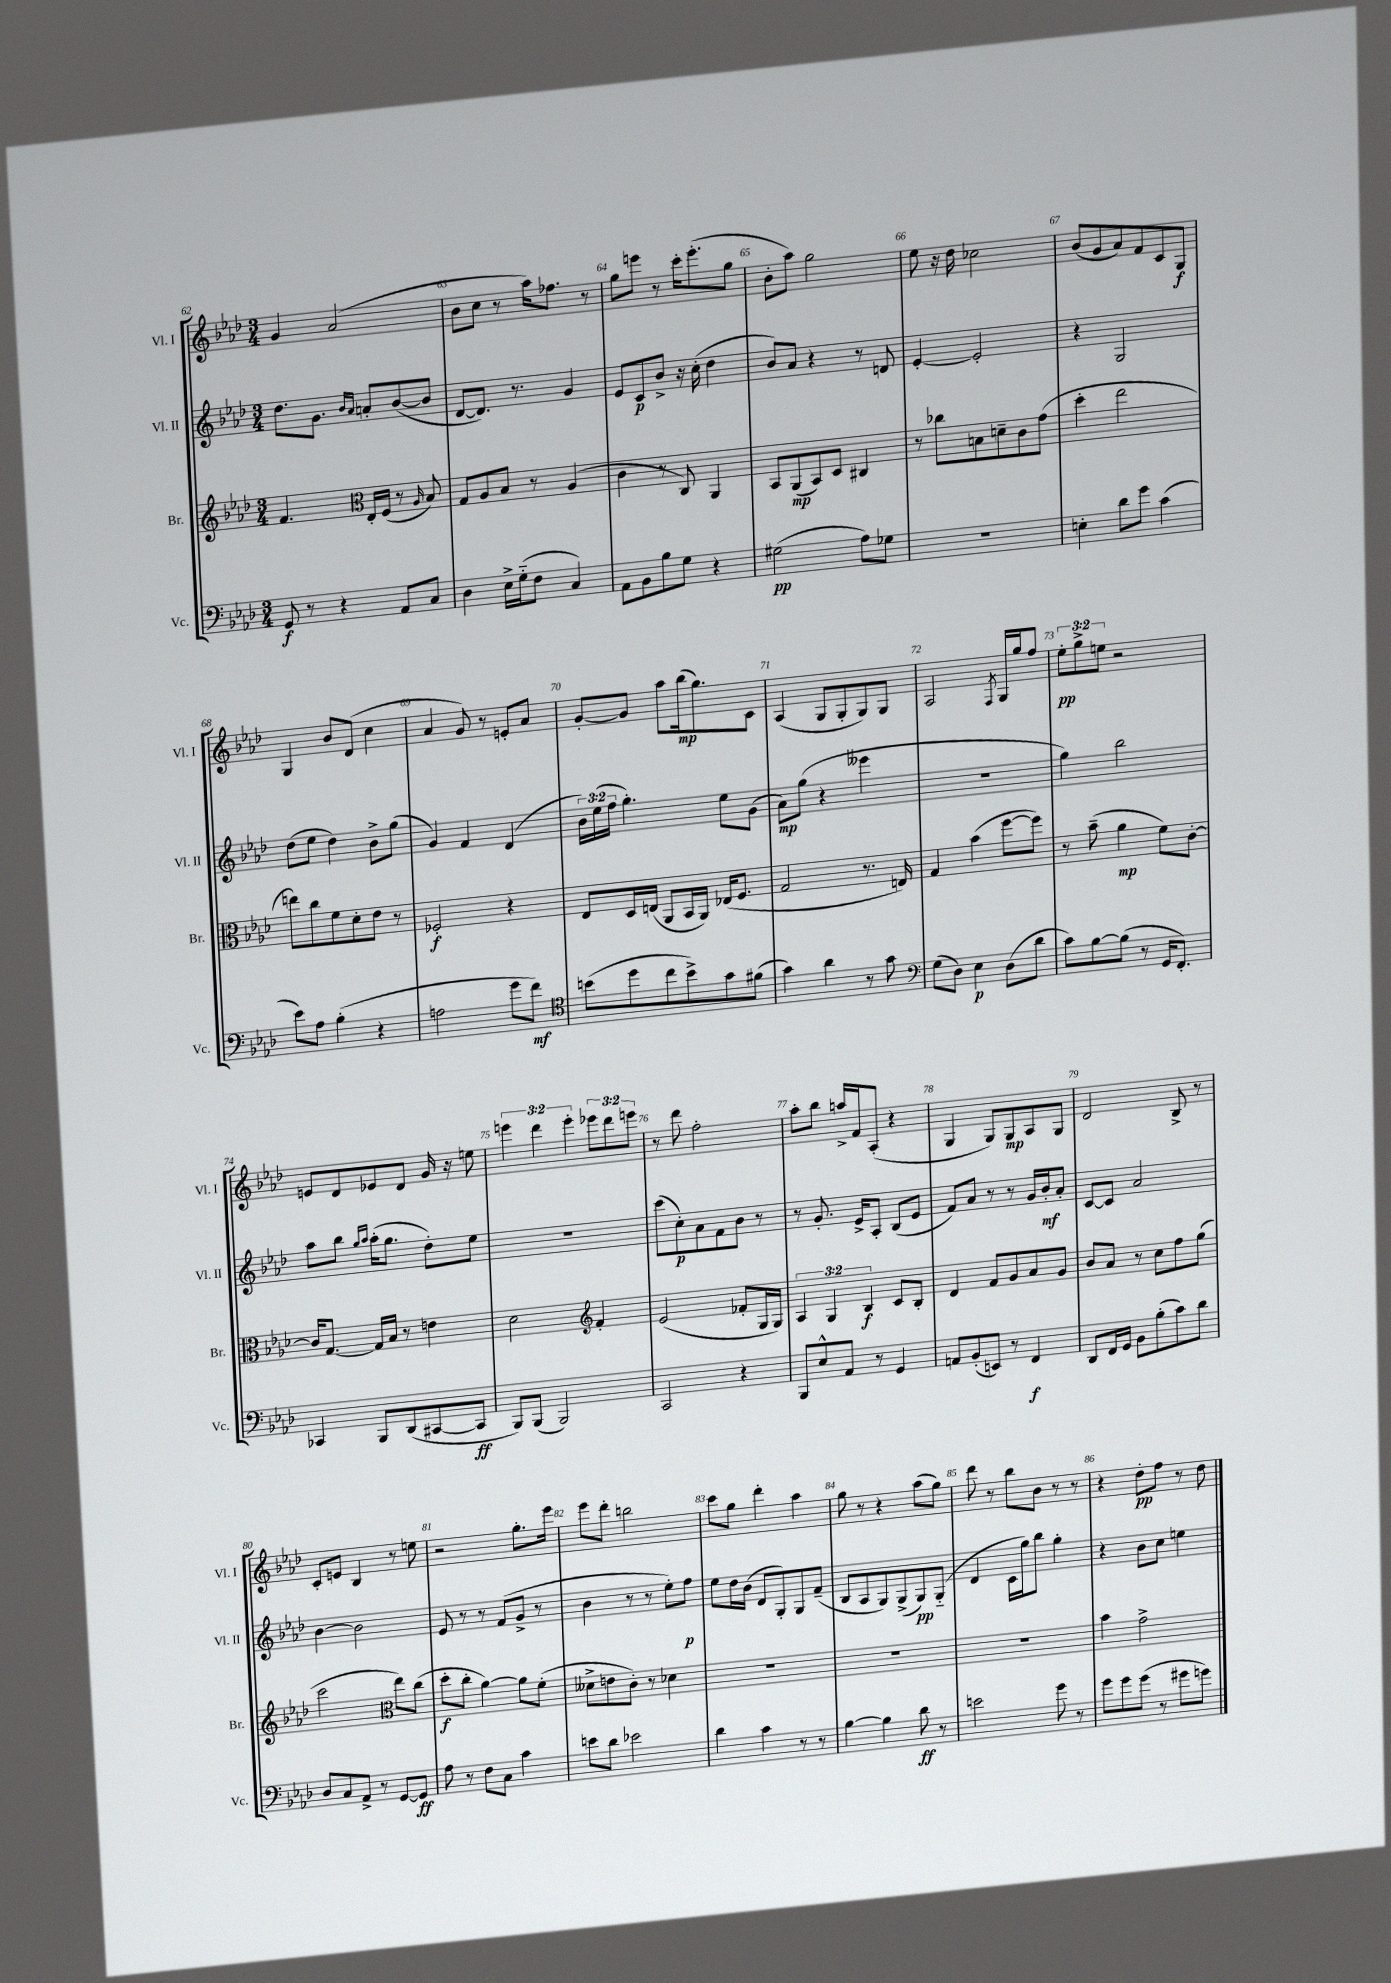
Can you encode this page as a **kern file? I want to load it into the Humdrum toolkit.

**kern	**kern	**kern	**kern
*staff4	*staff3	*staff2	*staff1
*clefF4	*clefG2	*clefG2	*clefG2
*k[b-e-a-d-]	*k[b-e-a-d-]	*k[b-e-a-d-]	*k[b-e-a-d-]
*M3/4	*M3/4	*M3/4	*M3/4
8GG	4.f	8.dd-	4g
8r	.	.	.
.	.	8.g	.
4r	.	.	(2a-
*	*clefC3	*	*
.	.	16qqb-	.
.	.	16qqa-	.
.	16E-'	8a'	.
.	(16F	.	.
8AA-	8r	([8b-	.
.	16qqA-	.	.
8C	8B-)	8b-]	.
=	=	=	=
4D-	8G	[8d-	8b-
.	8A-	8.d-])	8cc
16E-^	8B-	.	8r
(16G'~	.	8.r	.
8F	8r	.	16aa-)
.	.	.	8.ff-
4C)	(4A-	4g	.
.	.	.	8r
=	=	=	=
8AA-	4c	8e-	8gg
8BB-	.	8c	8eee
8B-	8r	8b-^	8r
8G	8C)	16r	16ccc'
.	.	(16cc'	(8.eee'
4r	4AA-	4dd-	.
.	.	.	8gg
=	=	=	=
(2G#	8BB-	8b-)	8b-'
.	(8AA-	8a-	8aa-)
.	8BB-)	4r	2gg
.	8D-	.	.
8A-)	4C#	8r	.
8G-	.	8d	.
=	=	=	=
2.r	8r	[4e-'	8ee-
.	8cc-	.	16r
.	.	.	16dd-
.	8B	2e-']	2cc-
.	8d~	.	.
.	8c	.	.
.	(8g	.	.
=	=	=	=
4E'	4dd-'	4r	(8b-
.	.	.	8g
8d-	2ee-	2G	8a-)
8g	.	.	8f
(4c	.	.	8c
.	.	.	8G
=	=	=	=
8e-)	8ee)	(8dd-	4G
8A-	8cc	8ee-	.
(4B-'	8f	4dd-)	8b-
.	8d-'	.	(8d-
4r	8e-	8b-^	4cc
.	8r	(8gg	.
=	=	=	=
2A	2F-'	4g)	4a-
.	.	4f	8g)
.	.	.	8r
8g	4r	(4d-	8e'
8f)	.	.	8a-
=	=	=	=
*clefC4	*	*	*
(8b	8E-	24b-)	[8g'
.	.	(24ee-	.
.	.	24ff	.
8dd-	16D-	4.gg')	8g]
.	(16E	.	.
8cc	8AA-	.	8aa-
8b^)	16BB-	.	(16bb-
.	16AA-)	.	8.gg)
8g	(16E-	8ee-	.
.	8.F	.	.
(8f#	.	(8g	8c
=	=	=	=
4g)	2G	8a-)	(4A-
.	.	(8gg	.
4a-	.	4r	8G
.	.	.	8G'
8r	8.r	4eee--	8G)
8g	.	.	8G
.	16E)	.	.
=	=	=	=
*clefF4	*	*	*
(8G	4G	2.r	2A-
8D-)	.	.	.
4E-	(4b-	.	.
.	.	.	8qF
(8D-	[8ff	.	16G
.	.	.	16gg
8d-	8ff])	.	8ff
=	=	=	=
8c)	8r	4gg)	12ee-'
.	.	.	12gg^
[8B-	(8b-~	.	.
.	.	.	12ee
(8B-]	4a-	2bb-	2r
8r	.	.	.
16GG	8f)	.	.
8.FF')	.	.	.
.	[8c'	.	.
=	=	=	=
4CC-	16c]	8aa-	8e
.	[8.G	.	.
.	.	8bb-	8d-
.	.	16qqgg	.
.	.	16qqaa-	.
8BBB-	16G]	(16aa-'	8e-
.	16B-	8.gg	.
(8DD-	8r	.	8d-
[8CC#	4e	8dd-')	16g
.	.	.	16r
8CC#]	.	8ee-	8ee
=	=	=	=
8BBB-)	2d-	2.r	6eee
(8BBB-	.	.	.
.	.	.	6ddd-
2BBB-)	.	.	.
.	.	.	6eee'
*	*clefG2	*	*
.	4f'	.	12eee-
.	.	.	12ddd-
.	.	.	12eee
=	=	=	=
2CC	(2e-	(8ccc	8r
.	.	8cc')	8ddd-
.	.	8a-	2ff'
.	.	8f	.
4r	8f-'	8b-	.
.	16G	8r	.
.	16G)	.	.
=	=	=	=
8BBB-	6A-	8r	8aa-'
8E-^^	.	8.g'	8bb-
.	6G	.	.
8AA-	.	.	16aa^
.	.	16e-^	16f
.	6B-	.	.
8r	.	8A-'	(8A-'
4GG	8c	(8B-	4r
.	8B-'	8e-	.
=	=	=	=
8AA	4d-	8f)	4G
(8BB-'	.	8a-	.
8EE)	8f	8r	8G)
8r	8g	8r	8G
4FF	8a-	16g	8A-
.	.	16b-'	.
.	8g	8a-'	8G
=	=	=	=
8DD-	8b-	[8c	2d-
16FF	8a-	8c]	.
16GG	.	.	.
8BB-	8r	2a-	.
(8B-'	8cc	.	.
8c)	8ff	.	8B-^
8d-	(8gg	.	8r
=	=	=	=
8D-	2ccc	[4b-	8c'
8C	.	.	8e
8AA-^	.	2b-]	4B-
8r	.	.	.
*	*clefC3	*	*
[8GG	8ee-)	.	8r
8GG]	(8cc	.	8ee
=	=	=	=
8A-	8dd-'	8e-	2r
8r	8cc'	8r	.
8F	[4a-)	8r	.
8C	.	(8f	.
4c	8a-]	8g^	8.gg'
.	(8f'	8r	.
.	.	.	16eee-
=	=	=	=
8e	8d--^	4b-	8eee-
8d-	8e	.	8ddd-'
2e-	8c')	8r	2bb
.	8r	8r	.
.	4d-	8ee-')	.
.	.	8ff	.
=	=	=	=
4d-	2.r	8ee-	8ccc
.	.	16dd-	8gg
.	.	(16b-	.
4c	.	8d-	4ddd-'
.	.	8G')	.
8r	.	8G	4aa-
8r	.	(8f~	.
=	=	=	=
[4B-	2.r	8B-	8gg
.	.	8A-	8r
4B-]	.	8G)	4r
.	.	(8G^	.
8d-	.	8G)	(8aa-
8r	.	(8G'~	8gg)
=	=	=	=
2e	2.r	4d-	8ddd-
.	.	.	8r
.	.	16c	8bb-
.	.	16gg)	.
.	.	8bb-	8b-
8g	.	4gg'	8r
8r	.	.	8r
=	=	=	=
8g	4b-	4r	4r
8g	.	.	.
(8g	2g^	8b-	8dd-'
8r	.	8cc	8ff
8g#	.	4ee	8r
8g)	.	.	8dd-
==	==	==	==
*-	*-	*-	*-
